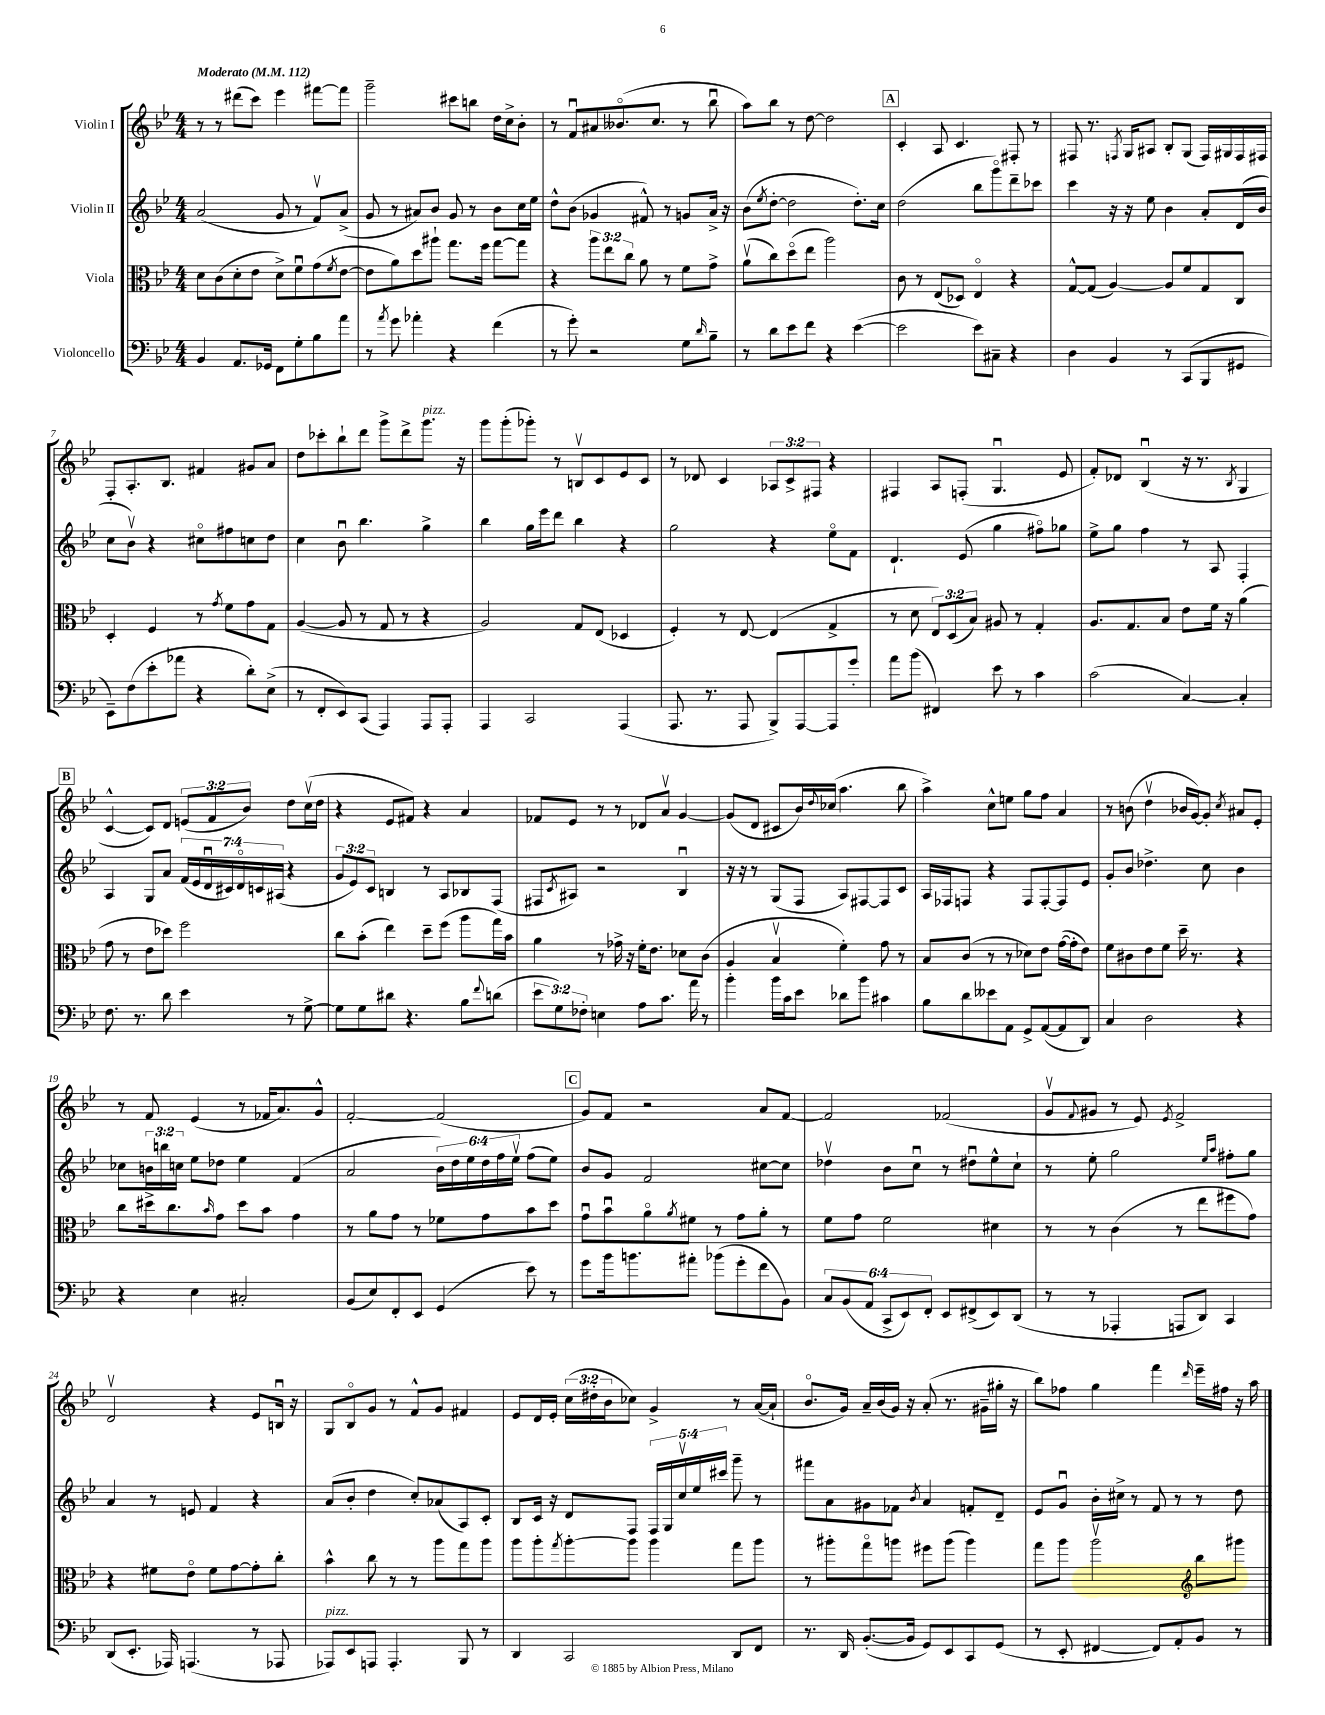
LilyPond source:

<<
\new StaffGroup <<
\new Staff = "s0" \with { instrumentName = "Violin I" } {
    \clef treble \key bes \major \numericTimeSignature \time 4/4 \override Staff.TupletNumber.text = #tuplet-number::calc-fraction-text \tempo "Moderato" 4 = 112
    r8 r8 dis'''8( c'''8) ees'''4 fis'''8~ fis'''8 |
    g'''2-- cis'''8 b''8 d''16 c''16-> bes'8-. |
    r8 f'8\downbow ais'8 beses'8.\flageolet( c''8. r8 bes''8\downbow |
    a''8) bes''8 r8 d''8~ d''2 |
    \mark \markup { \box "A" } c'4-. a8 c'4. fis8-. r8 |
    fis8 r8. \acciaccatura { f8 } g16 ais8 bes8-. g8( f16) gis16 f16 fis16 |
    f8-. a8.-. bes8. fis'4 gis'8 a'8 |
    d''8 ces'''8-. bes''8-! d'''8 g'''8-> d'''8-> g'''8.^\markup { \italic "pizz." } r16 |
    g'''8 g'''8-.( ges'''8-.) r8 b8\upbow c'8 ees'8 c'8 |
    r8 des'8 c'4 \tuplet 3/2 { aes8 c'8-> fis8 } r4 |
    fis4 a8 f8-.( g4.\downbow ees'8 |
    f'8-.) des'8 bes4\downbow( r16 r8. \acciaccatura { bes8 } g4 |
    \mark \markup { \box "B" } c'4~-^ c'8) d'8 \tuplet 3/2 { e'8( f'8 bes'8) } d''8 c''16\upbow( d''16 |
    r4 ees'8 fis'8) r4 a'4 |
    fes'8 ees'8 r8 r8 des'8 a'8\upbow g'4~ |
    g'8( d'8 cis'8 bes'16) \appoggiatura { d''8 } ces''16( a''4. bes''8 |
    a''4->) c''8-^ e''8 g''8 f''8 a'4 |
    r8 b'8( d''4\upbow bes'16 g'16~) g'8-. \acciaccatura { c''8 } ais'8 ees'8-. |
    r8 f'8 ees'4( r8 fes'16 a'8.) g'8-^ |
    f'2~-. f'2( |
    \mark \markup { \box "C" } g'8) f'8 r2 a'8 f'8~ |
    f'2 fes'2( |
    g'8\upbow \appoggiatura { f'8 } gis'8 r8 ees'8) \acciaccatura { ees'8 } f'2-> |
    d'2\upbow r4 ees'8 b16\downbow r16 |
    g8 bes8\flageolet g'8 r8 f'8-^ g'8 fis'4 |
    ees'8 d'16 ees'16-. \tuplet 3/2 { c''16( dis''16-. bes'16 } ces''8) g'4-> r8 a'16~( a'16-! |
    bes'8.\flageolet g'16) a'16-- bes'16( g'16) r16 a'8-.( r8. gis'16-- gis''16-. r16 |
    bes''8) fes''8 g''4 f'''4 \grace { d'''16 } ees'''16-- fis''16 r16 a''16 \bar "|." |
}
\new Staff = "s1" \with { instrumentName = "Violin II" } {
    \clef treble \key bes \major \numericTimeSignature \time 4/4 \override Staff.TupletNumber.text = #tuplet-number::calc-fraction-text
    a'2( g'8 r8 f'8\upbow) a'8->( |
    g'8 r8 ais'8) bes'8 g'8 r8 bes'8 c''16 ees''16 |
    d''8-^ bes'8( ges'4 fis'8-^) r8 g'8 a'16-> r16 |
    bes'8( \acciaccatura { ees''8 } d''8~-. d''2 d''8.-.) c''16 |
    \mark \markup { \box "A" } d''2( bes''8 g'''8\flageolet) d'''8-- ces'''8 |
    c'''4 r16 r16 ees''8 bes'4 a'8-. d'16( bes'16 |
    c''8 bes'8\upbow) r4 cis''8\flageolet fis''8 c''8 d''8 |
    c''4 bes'8\downbow bes''4. g''4-> |
    bes''4 g''16 ees'''16 d'''8 bes''4 r4 |
    g''2 r4 ees''8\flageolet f'8 |
    d'4.-! ees'8( g''4 fis''8\flageolet) ges''8 |
    ees''8-> g''8 f''4 r8 a8 f4-. |
    \mark \markup { \box "B" } a4 g8 a'8 \tuplet 7/4 { f'16( ees'16 d'16\downbow cis'16) d'16\flageolet c'16 ais16( } r4 |
    \tuplet 3/2 { g'8 ees'8) c'8 } b4 r8 a8 bes8 f8( |
    fis8 \acciaccatura { c'8 } ais8) r2 bes4\downbow |
    r16 r16 r8 g8( f8 a8) fis8~ fis8 c'8 |
    a16 fes16 f8 r4 f8 f8~-. f8 ees'8 |
    g'8-. bes'8 des''4.-> c''8 bes'4 |
    ces''8 \tuplet 3/2 { b'16 b''16 c''16 } ees''8 des''8 ees''4 f'4( |
    a'2 \tuplet 6/4 { bes'16) d''16 ees''16 d''16 f''16 ees''16\upbow } f''8( ees''8) |
    \mark \markup { \box "C" } bes'8 g'8 f'2 cis''8~ cis''8 |
    des''4\upbow bes'8 c''8\downbow r8 dis''8\downbow ees''8-^ c''8-! |
    r8 ees''8-. g''2 \grace { ees''16 a''16 } fis''8-. g''8 |
    a'4 r8 e'8 f'4 r4 |
    a'8( bes'8-. d''4 c''8-.) aes'8( a8) c'8-. |
    bes8 c'16 r16 d'8 f8 \tuplet 5/4 { f16 g16 c''16\upbow ees''16 cis'''16 } g'''8-- r8 |
    fis'''8 a'8 gis'8 fes'8 \acciaccatura { bes'8 } a'4 f'8-. d'8-- |
    ees'8 g'8\downbow bes'16-. cis''16-> r8 f'8 r8 r8 d''8 \bar "|." |
}
\new Staff = "s2" \with { instrumentName = "Viola" } {
    \clef alto \key bes \major \numericTimeSignature \time 4/4 \override Staff.TupletNumber.text = #tuplet-number::calc-fraction-text
    d'8 c'8( d'8-. ees'8 d'8->) f'8\downbow g'8( \acciaccatura { f'8 } ees'8~ |
    ees'8 a'8) d''8 ais''8-! g''8. f''16 g''8~ g''8 |
    r4 \tuplet 3/2 { a''8 ees''8 c''8 } a'8 r8 f'8 g'8-> |
    a'8\upbow( c''8) d''8\flageolet( ees''8 a''2) |
    \mark \markup { \box "A" } c'8 r8 ees8( des8) ees4\flageolet r4 |
    g8~-^ g8( a4~) a8 f'8 g8 c8 |
    d4-. f4 r8 \acciaccatura { g'8 } f'8 g'8 g8 |
    a4~( a8 r8 g8 r8 r4 |
    a2) g8 ees8( des4 |
    f4-.) r8 ees8~ ees4( g4-> |
    r8 d'8 \tuplet 3/2 { ees8) d8( bes8) } ais8 r8 g4-. |
    a8. g8. bes8 ees'8 f'16 r16 a'4( |
    \mark \markup { \box "B" } g'8 r8 ees'8 des''8) f''2 |
    c''8 bes'8-.( ees''4) d''8-- f''8( a''8 g''16) bes'16 |
    a'4 r8 ges'16-> r16 f'16-. ees'8. des'8 c'8( |
    a4 bes4\upbow f'4-.) g'8 r8 |
    bes8 c'8( r8 r8 des'8) ees'8 g'16~( g'16-. ees'8) |
    f'8 cis'8 ees'8 f'8 d''16-- r8. r4 |
    c''8 dis''16-> c''8. \grace { bes'16 } g'8 dis''8 bes'8 g'4 |
    r8 a'8 g'8 r8 fes'8 g'8 bes'8 d''8 |
    \mark \markup { \box "C" } g'8\downbow bes'8\downbow a'8\flageolet \acciaccatura { a'8 } fis'8 r8 g'8 a'8-. r8 |
    f'8 g'8 f'2 dis'4 |
    r8 r8 c'4( r8 ees''8 fis''8 g'8) |
    r4 fis'8 ees'8\flageolet fis'8 g'8~ g'8-. c''8-. |
    bes'4-^ c''8 r8 r8 a''8 g''8 a''8 |
    a''8 a''8-. \acciaccatura { g''8 } a''8~-. a''8 a''4 g''8 a''8 |
    r8 ais''8-. g''8\flageolet a''8 fis''8 a''8( a''4) |
    g''8 a''8 a''2\upbow \clef treble bes''8 gis'''8 \bar "|." |
}
\new Staff = "s3" \with { instrumentName = "Violoncello" } {
    \clef bass \key bes \major \numericTimeSignature \time 4/4 \override Staff.TupletNumber.text = #tuplet-number::calc-fraction-text
    bes,4 a,8. ges,16 f,8 g8-. bes8 a'8 |
    r8 \acciaccatura { a'8 } g'8 aes'4-. r4 f'4( |
    r8 g'8-.) r2 g8 \grace { d'16 } bes8-- |
    r8 d'8 ees'8 f'8 r4 ees'4~( |
    \mark \markup { \box "A" } ees'2 ees'8) cis8-- r4 |
    d4 bes,4 r8 c,8( bes,,8 gis,8 |
    ees,8--) f8( ees'8-. aes'8 r4 d'8-.) ees8->( |
    r8 f,8-. ees,8) c,8( a,,4) a,,8 a,,8-. |
    a,,4 c,2 a,,4( |
    a,,8. r8. a,,8 bes,,8->) a,,8~ a,,8 g'8-. |
    a'8 bes'8( fis,4) ees'8 r8 c'4 |
    c'2( c4~) c4-. |
    \mark \markup { \box "B" } f8. r8. d'8 ees'4 r8 g8~-> |
    g8 g8 dis'8 r4. bes8 \appoggiatura { f'8 } d'8( |
    \tuplet 3/2 { ees'8 g8) fes8-. } e4 a8 c'8. a'16 r8 |
    bes'4-. bes'16 c'16 ees'8 des'8 bes'8 cis'4 |
    bes8 d'8 eeses'8 a,8 g,8-> a,8~( a,8 d,8) |
    c4 d2 r4 |
    r4 ees4 cis2-. |
    bes,8( ees8) f,8-. ees,8 g,4( ees'8) r8 |
    \mark \markup { \box "C" } g'8 bes'16 b'8. ais'8-. bes'8( g'8-. f'8 bes,8) |
    \tuplet 6/4 { c8 bes,8( a,8 c,8-> ees,8) f,8-. } ees,8 fis,8->( ees,8) d,8( |
    r8 r8 aes,,4-. a,,8 d,8) c,4 |
    d,8( ees,8.-. aes,,16) a,,4.( r8 aes,,8 |
    aes,,8^\markup { \italic "pizz." }) ees,8 a,,8 a,,4.-. bes,,8 r8 |
    d,4 c,2 d,8 f,8 |
    r8. d,16 bes,8.~-.( bes,16 g,8) ees,8 c,8 g,8( |
    r8 ees,8-. fis,4~ fis,8) a,8-. bes,8 r8 \bar "|." |
}
>>
>>
